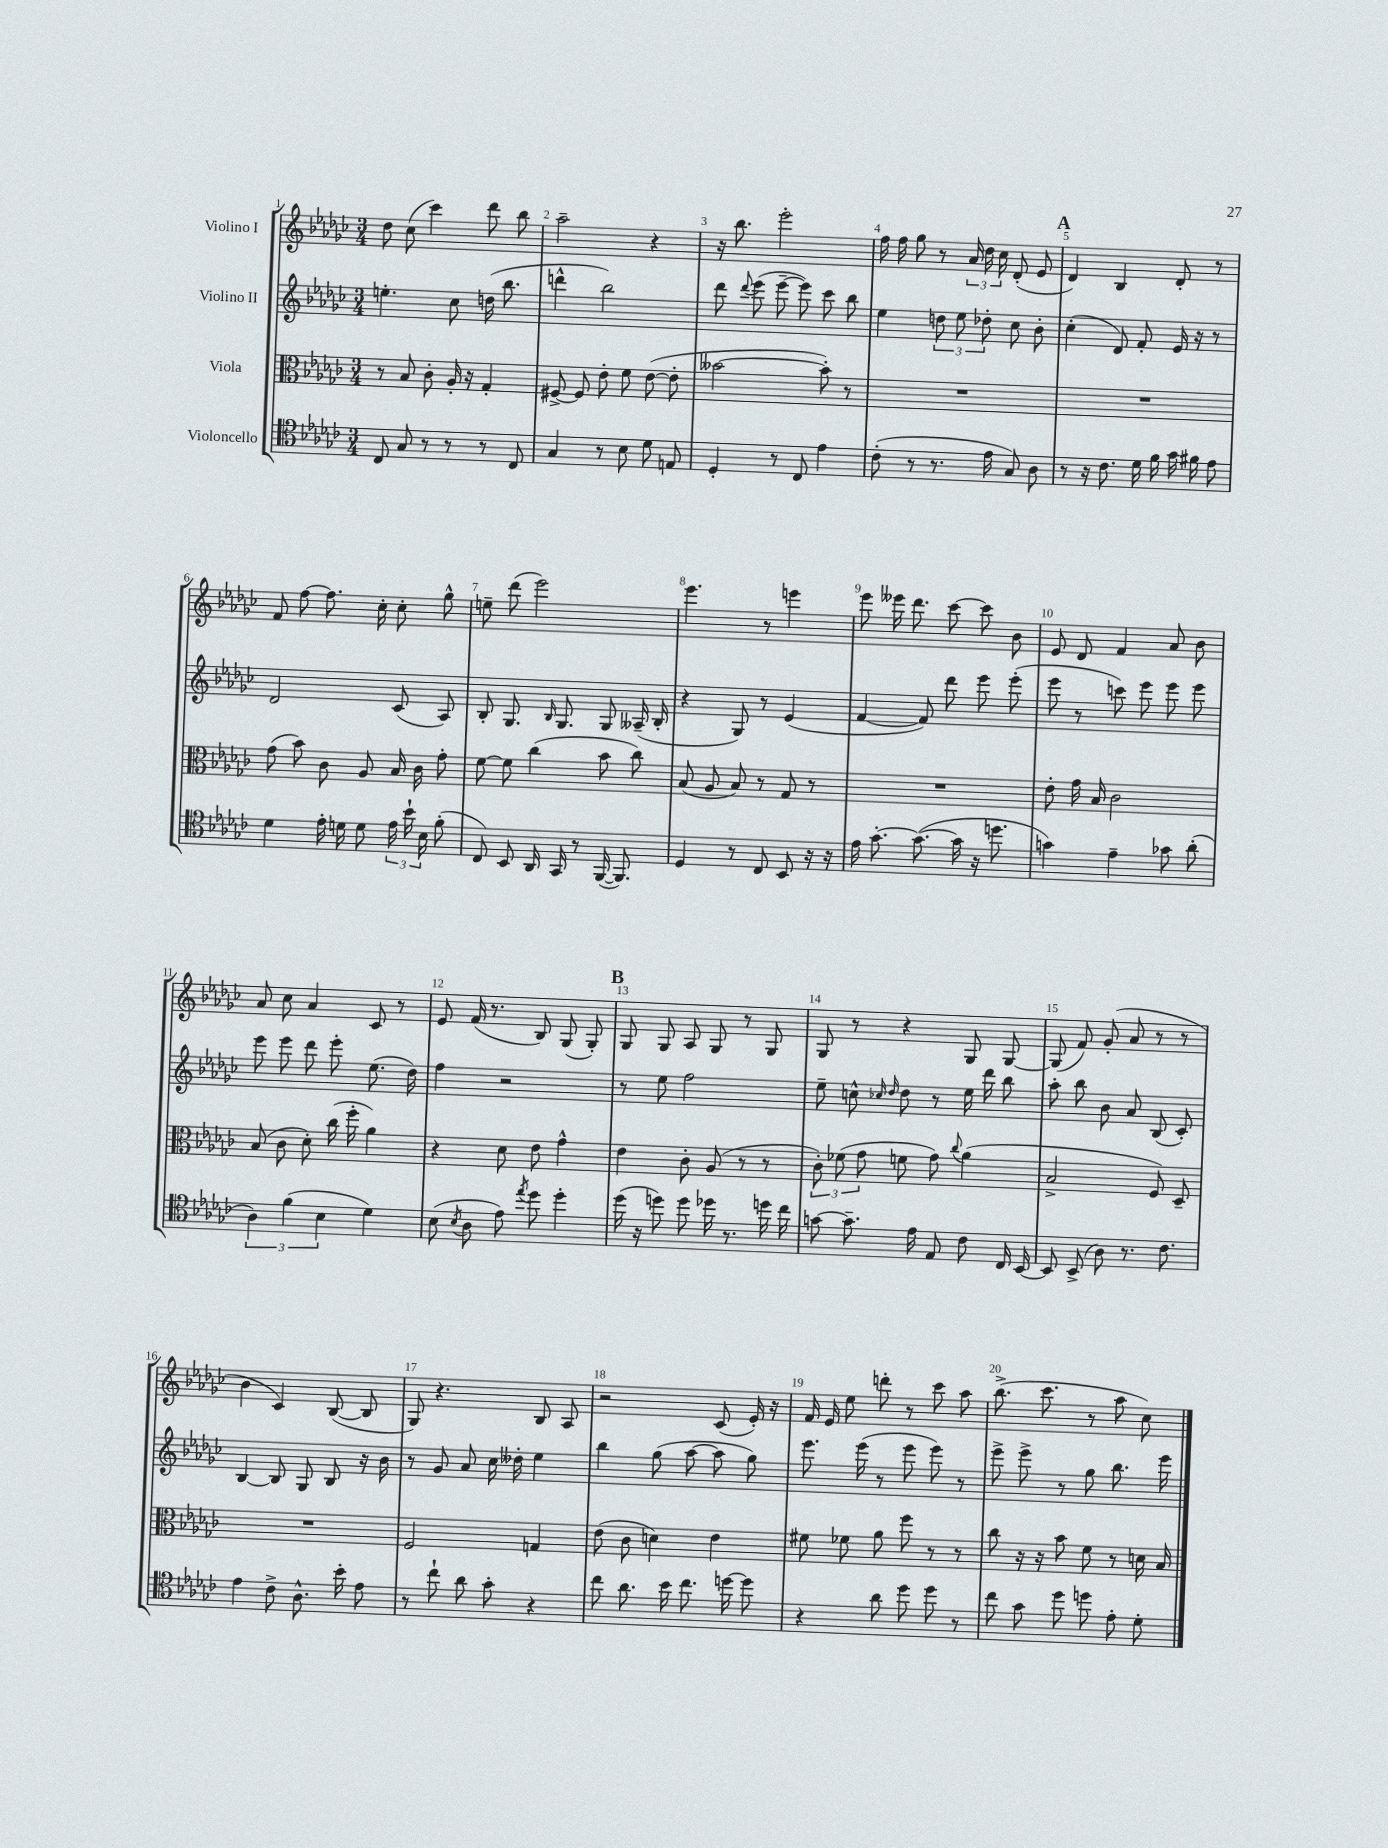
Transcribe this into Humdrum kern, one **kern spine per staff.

**kern	**kern	**kern	**kern
*part4	*part3	*part2	*part1
*staff4	*staff3	*staff2	*staff1
*I"Violoncello	*I"Viola	*I"Violino II	*I"Violino I
*clefC4	*clefC3	*clefG2	*clefG2
*k[b-e-a-d-g-c-]	*k[b-e-a-d-g-c-]	*k[b-e-a-d-g-c-]	*k[b-e-a-d-g-c-]
*M3/4	*M3/4	*M3/4	*M3/4
=1	=1	=1	=1
8C-/	8r	4.een'\	8dd-\
8G-/	8B-/	.	(8cc-\
8r	8c-'\	.	4ccc-\)
8r	16A-'/	8cc-\	.
.	16r	.	.
8r	4G-'/	(16ddn\	8ddd-\
.	.	8.bb-\	.
8C-/	.	.	8bb-\
=2	=2	=2	=2
4G-/	[8F#X^/	4dddn^^\	2aa-~\
.	8F#/]	.	.
8r	8e-'\	2bb-\)	.
8B-\	8f\	.	.
8d-\	([8e-\	.	4r
8En/	8e-'\]	.	.
=3	=3	=3	=3
4D-'/	[2b--X\	8ddd-\	16r
.	.	.	8.bb-\
.	.	8qqddd-/	.
.	.	(8eee-\	.
8r	.	[8eee-~\	2eee-'\
8C-/	.	8eee-\])	.
4e-\	8b--'\])	8ccc-\	.
.	8r	8bb-\	.
=4	=4	=4	=4
(8c-'\	2.r	4ee-\	16ff\
.	.	.	16ff\
8r	.	.	8gg-\
8.r	.	12ddn\	8r
.	.	12ee-\	.
.	.	.	24a-/
.	.	12dd-X'\	24dd-\
16e-\	.	.	.
.	.	.	24cc-\
8G-/)	.	8cc-\	(8d-'/
8A-\	.	8b-'\	8e-/
!!LO:REH:place=s1:t=A
=5	=5	=5	=5
8r	2.r	(4cc-'\	4d-/)
16r	.	.	.
8.c-\	.	.	.
.	.	8d-/)	4B-/
16d-\	.	8f'/	.
16f\	.	.	.
16g-\	.	16e-/	8d-'/
16f#X\	.	16r	.
8e-\	.	8r	8r
!!LO:LB:g=z
=6	=6	=6	=6
4d-\	(8g-\	2d-/	8f/
.	8b-\)	.	[8ff\
16e-'\	8c-\	.	8.ff\]
16dn\	.	.	.
8d\	8A-/	.	.
.	.	.	16cc-'\
24e-\	16B-/	(8c-/	8cc-'\
24b-`\	.	.	.
.	16c-\	.	.
24B-\	.	.	.
(8f'\	8g-'\	8A-/)	8gg-^^\
=7	=7	=7	=7
8C-/)	[8f\	8B-'/	8een~\
8BB-/	8f\]	8.G-/	(8ddd-\
16AA-/	(4cc-\	.	2eee-\)
.	.	16qqB-/	.
16GG-/	.	8.G-/	.
8r	.	.	.
([16FF/	8b-\	8G-/	.
8.FF/])	.	.	.
.	8cc-\)	(16A--X~/	.
.	.	16B-'/	.
=8	=8	=8	=8
4D-/	(8B-/	4r	4.eee-\
.	8A-/	.	.
8r	8B-/)	8G-/)	.
8C-/	8r	8r	8r
8BB-/	8G-/	(4e-/	4eeen\
16r	8r	.	.
16r	.	.	.
=9	=9	=9	=9
16e-\	2.r	[4f/	8eee-\
[8.g-'\	.	.	.
.	.	.	16eee--X\
.	.	.	8.ddd-\
(8.g-\_	.	8f/])	.
.	.	8ddd-\	[8ccc-\
16g-\]	.	.	.
16r	.	8eee-\	8ccc-\]
8.ddn\	.	.	.
.	.	(8eee-'\	8b-\
=10	=10	=10	=10
4gn\)	8e-'\	8eee-\	8e-/
.	16g-\	8r	8d-/
.	16B-/	.	.
4e-~\	2c-\	8cccn\)	4f/
.	.	8eee-\	.
8g-X\	.	8eee-\	8a-/
(8a-'\	.	8eee-\	8b-\
!!LO:LB:g=z
=11	=11	=11	=11
6A-\)	(8B-/	8eee-\	8a-/
.	8c-\	8eee-\	8cc-\
(6f\	.	.	.
.	8d-'\)	8ddd-\	4a-/
6B-\	.	.	.
.	(16cc-\	8eee-'\	.
.	16ff'\	.	.
4d-\)	4a-\)	(8.ee-\	8c-/
.	.	.	8r
.	.	16dd-\)	.
=12	=12	=12	=12
(8B-\	4r	4ff\	8e-/
8qB-/	.	.	.
8A-\	.	.	(16f/
.	.	.	8.r
8e-\)	8d-\	2r	.
8qee-/	.	.	.
8dd-\	8e-\	.	8B-/)
4dd-'\	4g-^^\	.	(8G-/
.	.	.	8G-'/)
!!LO:REH:place=s1:t=B
=13	=13	=13	=13
(16dd-\	4e-\	8r	8G-/
16r	.	.	.
8ddn\)	.	8ee-\	8G-/
8dd\	8c-'\	2ff\	8A-/
16dd-X\	(8A-/	.	8G-/
8.r	.	.	.
.	8r	.	8r
16ddn\	8r	.	8G-/
16cc-\	.	.	.
=14	=14	=14	=14
[8gn\	12c-'\)	8ee-~\	8G-/
.	(12f-X\	.	.
8.g~\]	.	8ccn^^\	8r
.	12g-\	.	.
.	.	16qqcc-X/	.
.	.	16qqdd-/	.
.	8fn\	8dd-\	4r
16e-\	.	.	.
8E-/	8g-\)	8r	.
.	8qqcc-/	.	.
8c-\	(4a-\	16ee-\	8G-/
.	.	16ddd-\	.
16C-/	.	8bb-\	[8G-/
[16BB-/	.	.	.
=15	=15	=15	=15
8BB-/]	2B-^/	8aa-'\	(8G-/]
(8BB-^/	.	8bb-\	8f/)
8A-\)	.	8b-\	(8g-'/
8.r	.	8a-/	8a-/
.	8F/)	(8B-/	8r
8.c-\	.	.	.
.	8D-~/	8c-'/)	8r
!!LO:LB:g=z
=16	=16	=16	=16
4e-\	2.r	[4B-/	4b-\
8c-^\	.	8B-/]	4c-/)
8.A-^^\	.	8G-/	.
.	.	8B-/	([8B-/
16b-'\	.	.	.
8e-\	.	16r	8B-/]
.	.	16b-\	.
=17	=17	=17	=17
8r	2F/	8r	8G-/)
8cc-`\	.	8g-/	4.r
8a-\	.	8a-/	.
8g-'\	.	16cc-\	.
.	.	16dd--X'\	.
4r	4Gn/	4ee-\	8B-/
.	.	.	8A-/
=18	=18	=18	=18
8cc-\	(8e-\	4bb-\	2r
8.a-\	8c-\	.	.
.	4dn\)	(8gg-\	.
16b-\	.	.	.
8.cc-\	.	[8aa-\	.
.	4e-\	8aa-\]	(8c-/
[16ddn\	.	.	.
8dd\]	.	8gg-\)	16e-'/)
.	.	.	16r
=19	=19	=19	=19
4r	8f#X\	8.eee-\	16f/
.	.	.	16e-/
.	8f-X\	.	8ee-\
.	.	(16eee-\	.
8a-\	8a-\	8r	8dddn'\
8dd-\	8ff\	8eee-\	8r
8dd-\	8r	8eee-\)	8ccc-\
8r	8r	8r	8aa-\
=20	=20	=20	=20
8cc-\	8cc-\	8eee-^\	(8.bb-^\
8g-\	16r	8eee-^\	.
.	16r	.	8.ccc-\
8dd-\	8b-\	8r	.
8ddn\	8f\	8gg-\	8r
8e-'\	8r	8.bb-\	8aa-\
8d-'\	16dn\	.	8cc-\)
.	16B-/	16eee-\	.
==	==	==	==
*-	*-	*-	*-
